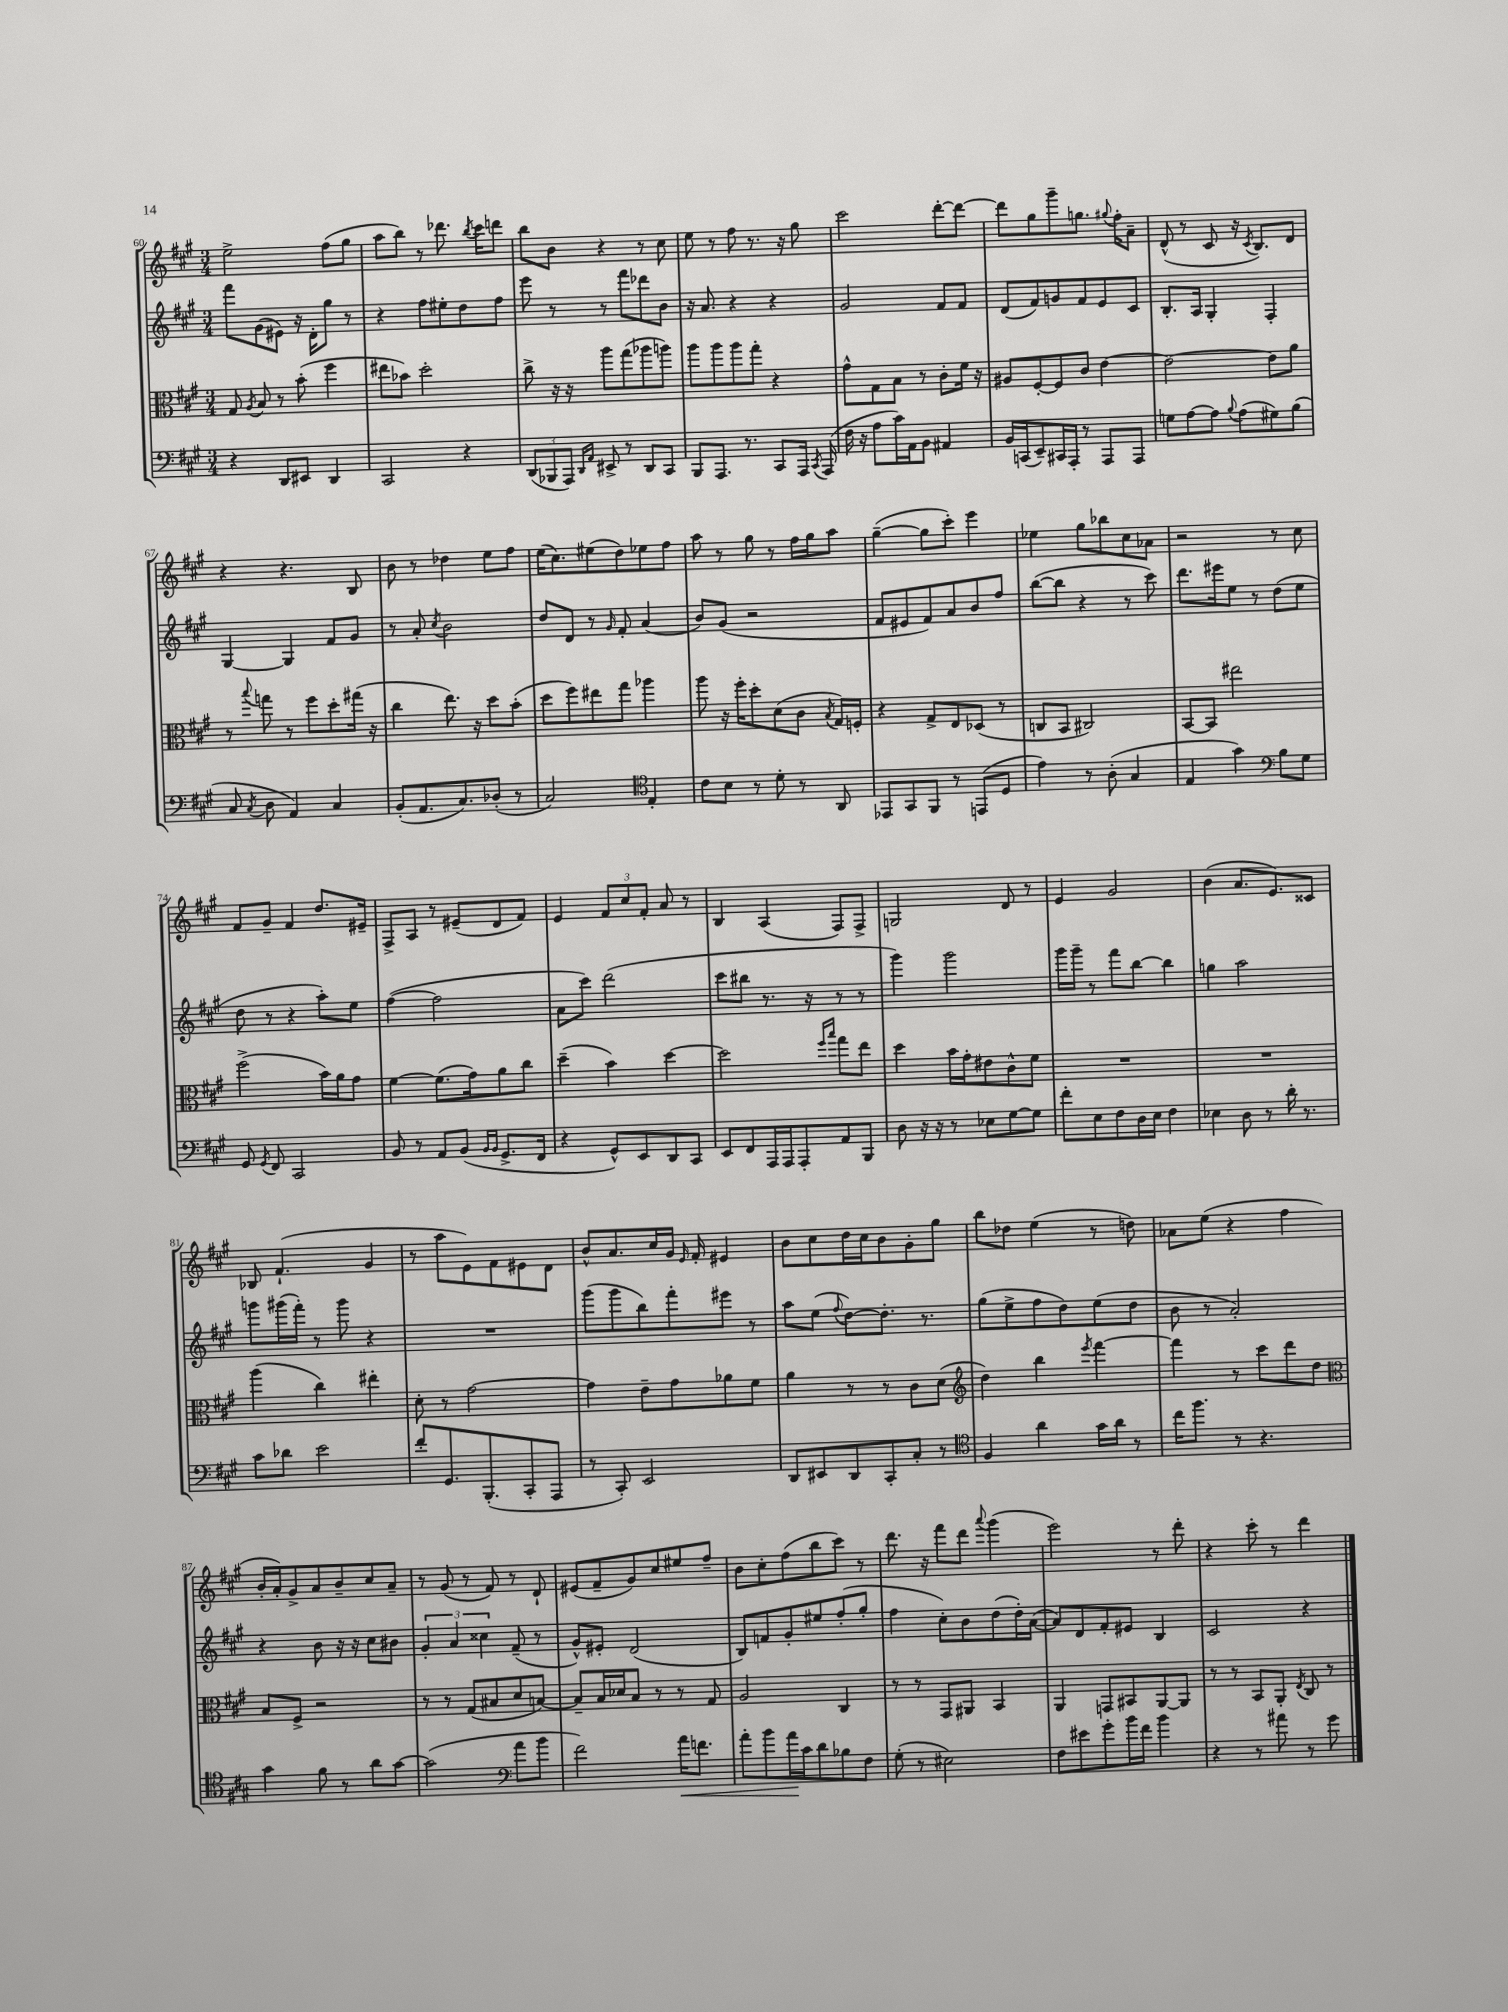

**kern	**kern	**kern	**kern
*staff4	*staff3	*staff2	*staff1
*clefF4	*clefC3	*clefG2	*clefG2
*k[f#c#g#]	*k[f#c#g#]	*k[f#c#g#]	*k[f#c#g#]
*M3/4	*M3/4	*M3/4	*M3/4
4r	8G#	8fff#	2ee^
.	8qA	.	.
.	8B	(8g#	.
8DD	8r	8e#)	.
8EE#	(8b'	16r	.
.	.	16d'	.
4DD	4ff#	8gg#	(8ff#
.	.	8r	8gg#
=	=	=	=
2CC#	8ee#	4r	8aa
.	8b-)	.	8bb)
.	2dd'	8ff#	8r
.	.	8ee#'	8.ddd-
4r	.	8dd	.
.	.	.	8qbb
.	.	.	16ccc#
.	.	8ff#	8ddd
=	=	=	=
(12DD	8cc#^	8eee	8bb
12BBB-	.	.	.
.	16r	8r	8b
12AAA)	.	.	.
.	16r	.	.
16qqDD	.	.	.
16qqAA	.	.	.
8EE#^	8aa	8r	4r
8r	(8gg#	8fff#	.
8DD	8aa-	8ddd-	8r
8CC#	8aa)	8b	8cc#
=	=	=	=
8BBB	8aa	16r	8ee
.	.	8.a	.
8.AAA	8aa	.	8r
.	8aa	4r	8ff#
8.r	.	.	.
.	8gg#'	.	8.r
8CC#	4r	4r	.
.	.	.	16r
16AAA	.	.	8gg#
8qCC#	.	.	.
(16AAA	.	.	.
=	=	=	=
16F#	8g#^^	2g#	2ccc#
16r	.	.	.
8A	8G#	.	.
16c#)	8B	.	.
16AA	.	.	.
8BB	8r	.	.
4AA#	8c#'	8f#	[8ddd'
.	16f#	8f#	8ddd_
.	16r	.	.
=	=	=	=
16BB	8A#	(8d	8ddd]
(16CC	.	.	.
8EE~)	[8F#'	8f#)	8gg#
16CC#	8F#]	8g	8ggg#~
16AAA'	.	.	.
8r	8c#	8f#	8.gg
8AAA	[4e	8e	.
.	.	.	8qqgg#
.	.	.	16ff#'
8AAA	.	8c#	8a~
=	=	=	=
8G	2e_	8.B'	(8d^^
[8A	.	.	8r
.	.	16A	.
8A]	.	4G#'	8c#
8qqB	.	.	.
(8A	.	.	16r
.	.	.	8qc#
.	.	.	8.B)
8G#)	8e]	4F#'	.
(8B	8a	.	8d
=	=	=	=
8C#	8r	[4G#	4r
8qC#	8qqbb	.	.
8D	8gg	.	.
4AA)	8r	4G#]	4.r
.	8ff#	.	.
4C#	8dd'	8f#	.
.	(16gg#	8g#	8B
.	16r	.	.
=	=	=	=
(8BB'	4cc#	8r	8b
8.AA	.	8a'	8r
.	.	8qcc#	.
.	8.ee)	2b	4dd-
8.C#)	.	.	.
.	16r	.	.
(8D-'	8dd	.	8ee
8r	(8b'	.	8ff#
=	=	=	=
2C#)	8dd	8dd	(16ee
.	.	.	8.cc#)
.	8ff#)	8d	.
.	8ee#	8r	(8ee#
.	.	16qqg#	.
.	8gg#	8f#'	8dd)
*clefC4	*	*	*
4E'	4aa-	(4a	8ee-
.	.	.	8ff#
=	=	=	=
8c#	8aa	8b)	8aa
8B	16r	(8g#	8r
.	16ff#'	.	.
8r	8dd'	2r	8gg#
8d'	(8d	.	8r
8r	8c#	.	16ff#
.	.	.	16gg#
.	8qB	.	.
8AA	16G#)	.	8aa
.	16F'	.	.
=	=	=	=
8EE-	4r	8f#	([4gg#~
8GG#	.	8e#	.
8FF#	8G#^	8f#)	8gg#]
8r	8E	8a	8ccc#')
(8EE	(8D-	8b	4eee
8D	8r	8ff#	.
=	=	=	=
4e)	8C	([8bb	4ee-
.	8BB	8bb]	.
8r	2C#)	4r	8gg#
(8A'	.	.	8bb-
4G#	.	8r	8cc#
.	.	8ccc#)	8a-
=	=	=	=
4E	[8BB	8.ddd	2r
.	8BB]	.	.
.	.	16eee#	.
4g#)	2ee#	8ee	.
.	.	8r	.
*clefF4	*	*	*
8B	.	(8dd	8r
8G#	.	8ee	8cc#
=	=	=	=
8GG#	(2ff#^	8dd	8f#
8qGG#	.	.	.
8FF#	.	8r	8g#~
2CC#	.	4r	4f#
.	16b)	8aa')	8.dd
.	16a	.	.
.	8g#	8ee	.
.	.	.	16e#~
=	=	=	=
8BB	[4f#	([4ff#	8F#^
8r	.	.	8A
8AA	(8.f#]	2ff#]	8r
(8BB	.	.	(8e#~
.	16g#)	.	.
16qqBB	.	.	.
16qqBB	.	.	.
8.GG#^	8a	.	8d
.	8cc#	.	8f#)
16FF#	.	.	.
=	=	=	=
4r	(4dd~	8a	4e
.	.	8ccc#)	.
8GG#^^)	4b)	(2ddd	12f#
.	.	.	12cc#
8EE	.	.	.
.	.	.	12f#'
8DD	[4dd	.	8a
8CC#	.	.	8r
=	=	=	=
8EE	2dd]	8ccc#	4B
8FF#	.	8bb#	.
16AAA	.	8.r	(4A
16AAA	.	.	.
8AAA'	.	.	.
.	.	16r	.
.	16qqff#	.	.
.	16qqbb	.	.
8AA	8gg#	8r	8F#)
8BBB	8ee	8r	8F#^
=	=	=	=
8D	4dd	4ggg#)	2G
16r	.	.	.
16r	.	.	.
8r	16b	2ggg#	.
.	16g#'	.	.
8E-	8e#	.	.
[8G#	8c#^^	.	8d
8G#]	8f#	.	8r
=	=	=	=
8f#'	2.r	16ggg#	4e
.	.	16ggg#~	.
8E	.	8r	.
8F#	.	8fff#	2g#
16D	.	[8bb	.
16E	.	.	.
4F#	.	4bb]	.
=	=	=	=
4E-	2.r	4gg	(4b
8D	.	2aa	8.a
8r	.	.	.
.	.	.	8.e)
16d'	.	.	.
8.r	.	.	.
.	.	.	8c##
=	=	=	=
8c#	(4aa	8ggg	8B-
8d-	.	(16ggg#	(4.f#`
.	.	16fff#')	.
2e	4cc#)	8r	.
.	.	8ggg#	.
.	4ee#'	4r	4g#
=	=	=	=
8f#'	8d'	2.r	8r
8.GG#	8r	.	8aa
.	[2g#	.	8e)
(8.BBB'	.	.	.
.	.	.	8f#
8CC#'	.	.	8e#
8AAA	.	.	8d
=	=	=	=
8r	4g#]	(8ggg#	8b^^
8CC#')	.	8ggg#	8.a
2EE	8e~	8bb)	.
.	.	.	16cc#
.	8g#	8fff#'	16g#
.	.	.	16qqe
.	.	.	16f#'
.	8a-	8eee#	4e#
.	8f#	8r	.
=	=	=	=
8DD	4a	8aa	8b
8EE#	.	(8ee	8cc#
.	.	8qqff#	.
8DD	8r	[8dd)	16dd
.	.	.	16cc#
8CC#'	8r	8.dd']	8b
8C#'	8c#	.	8g#'
.	.	8.r	.
8r	(8d	.	8gg#
=	=	=	=
*clefC4	*clefG2	*	*
4F#	4dd)	(8gg#	8bb
.	.	8ee^	8dd-
4a	4bb	8ff#	(4ee
.	.	8dd)	.
.	8qeee	.	.
16g#	[4fff#	(8ee	8r
16a	.	.	.
8r	.	8dd	8dd)
=	=	=	=
16cc#	4fff#]	8b	8a-
8.ff#	.	.	.
.	.	8r	(8ee
8r	8r	2a')	4r
4.r	8ccc#	.	.
.	8ddd	.	4ff#
.	8dd	.	.
=	=	=	=
*	*clefC3	*	*
4g#	8B	4r	16b'
.	.	.	16a')
.	8F#^	.	8g#^
8f#	2r	8b	8a
8r	.	16r	8b~
.	.	16r	.
8a	.	8cc#	8cc#
[8g#	.	8b#	8a~
=	=	=	=
(2g#]	8r	6g#'	8r
.	8r	.	(8g#
.	.	6a	.
.	(8G#	.	8r
.	.	6cc##	.
.	8B#	.	8f#)
*clefF4	*	*	*
8a	8d	(8f#~	8r
8b	[8B)	8r	8d`
=	=	=	=
2f#)	8B~]	8g#^^)	(8e#
.	16B	8e#'	8f#~
.	16d-	.	.
.	8B	(2d	8g#)
.	8r	.	8cc#
16a	8r	.	8ee#
8.f	.	.	.
.	8G#	.	8ff#~
=	=	=	=
8a'	2A	8B)	8b
8b	.	8f	8cc#'
16a	.	8g#'	(8ff#
16c#	.	.	.
8d	.	8ee#	8bb
8B-	4C#	(8ff#'	8ccc#)
8F#	.	8gg#'	8r
=	=	=	=
(8G#'	8r	4ff#	8.ddd
8r	8r	.	.
.	.	.	16r
2E#)	8GG#	8cc#')	8fff#
.	8AA#	8b	8ddd
.	.	.	8qqaaa
.	4BB	(8dd	(4ggg#
.	.	16dd')	.
.	.	([16a	.
=	=	=	=
8F#	4AA	8a])	2eee)
8e#	.	8d	.
8g#'	8GG	8f#'	.
16b	8BB#	8e#	.
16f#	.	.	.
4b	[8AA	4B	8r
.	8AA]	.	8ddd'
=	=	=	=
4r	8r	2c#	4r
.	8r	.	.
8r	8BB	.	8ccc#'
8a#	8AA'	.	8r
.	8qE	.	.
8r	8C#	4r	4ddd
8g#	8r	.	.
==	==	==	==
*-	*-	*-	*-
